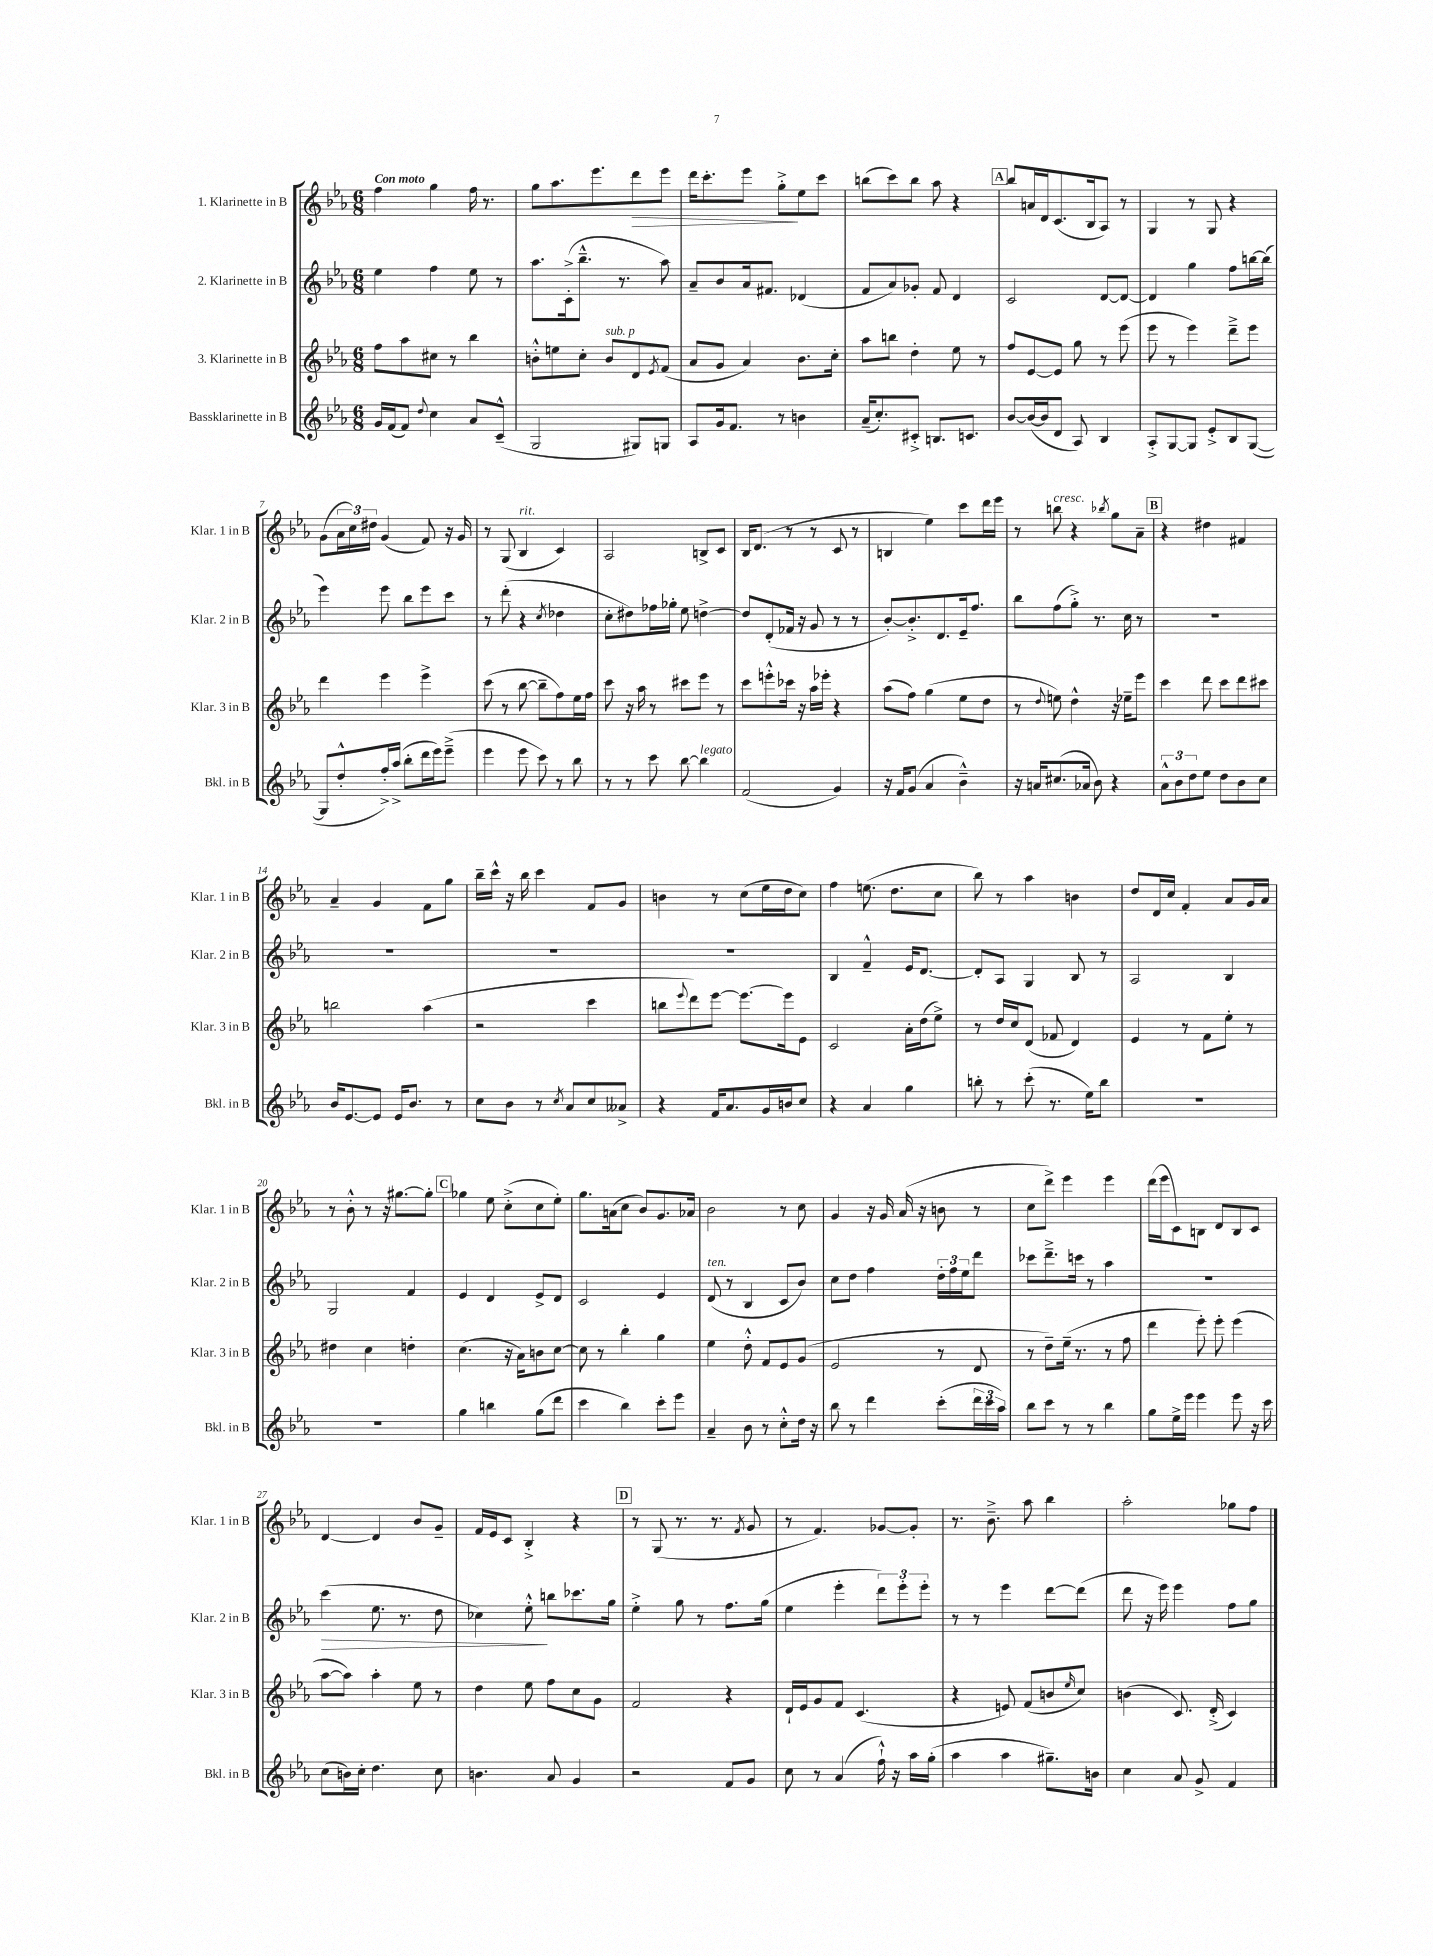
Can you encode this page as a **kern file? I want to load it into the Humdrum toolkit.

**kern	**kern	**kern	**kern
*staff4	*staff3	*staff2	*staff1
*clefG2	*clefG2	*clefG2	*clefG2
*k[b-e-a-]	*k[b-e-a-]	*k[b-e-a-]	*k[b-e-a-]
*M6/8	*M6/8	*M6/8	*M6/8
16g/LL	8ff\L	4ee-\	4ff\
(16f/J	.	.	.
8f/J)	8aa-\	.	.
8qqdd/	.	.	.
4cc\	8cc#\J	4ff\	4gg\
.	8r	.	.
8a-/L	4bb-\	8ee-\	16ff\
.	.	.	8.r
(8c~^^/J	.	8r	.
=	=	=	=
2G/	8b'^^\L	8.aa-\L	8gg\L
.	8ee\	.	8.aa-\
.	.	(16c'^\k	.
.	8cc'\J	8.bb-~^^\J	.
.	.	.	8.eee-\
.	8b/L	.	.
.	.	8.r	.
8G#/L)	8d/	.	8ddd\
.	8qe-/	.	.
8G/J	(8f/J	8aa-\)	8eee-\J
=	=	=	=
8A-/L	8a-/L	8a-~/L	16ddd\LK
.	.	.	8.ccc'\
16g/k	8g/J	8b-/	.
8.f/J	.	.	.
.	4a-/)	16a-/k	8eee-\J
.	.	8.f#/J	.
8r	.	.	8gg'^\L
4b\	8.b-\L	(4d-/	8ee-\
.	.	.	8ccc\J
.	16cc'\Jk	.	.
=	=	=	=
(16a-~/LK	8aa-\L	8f/L	(8bb\L
8.cc'/)	.	.	.
.	8bb\J	8a-/)	8ccc\)
8c#'^/J	4dd'\	8g-'/J	8bb\J
8.B/L	.	8f/	8aa-\
.	8ee-\	4d/	4r
8.c/J	.	.	.
.	8r	.	.
=	=	=	=
[8b-/L	8ff/L	2c/	8bb-/L
(16b-/_L	[8e-/	.	16a/L
16b-/]J	.	.	16d/J
8d/J	8e-/]J	.	(8.c/
8A-/)	8gg\	.	.
.	.	.	16B-/k
4B-/	8r	[8d/L	8A-/J)
.	(8eee-\	8d/_J	8r
=	=	=	=
8A-'^/L	8eee-\	4d/]	4G/
[8G/	8r	.	.
8G/]J	4eee-\)	4gg\	8r
8e-'^/L	.	.	8G/
8B-/	8ddd~^\L	8ff\L	4r
([8G/J	8eee-\J	[16bb\L	.
.	.	(16bb\]JJ	.
=	=	=	=
8G/]L	4ddd\	4eee-\)	(8g\L
8dd'^^/	.	.	24a-\L
.	.	.	24cc\)
.	.	.	24dd#\JJ
16ff'^/L)	4eee-\	8eee-\	(4g/
(16aa-^/JJ	.	.	.
8bb-'\L	.	8bb-\L	.
16ddd\L	4eee-^\	8eee-\	8f/)
16eee-\J)	.	.	.
(8eee-~^\J	.	8ccc\J	16r
.	.	.	16g/
=	=	=	=
4eee-\	(8ccc\	8r	8r
.	8r	(8ddd'\	(8G/
8eee-\	[8bb-\	4r	4B-/
8ccc\)	8bb-~\]L	.	.
.	.	8qcc/	.
8r	8ff\)	4dd-\	4c/)
8bb-\	16ee-\L	.	.
.	16ff\JJ	.	.
=	=	=	=
8r	8ccc\	8cc'\L	2A-/
8r	16r	8dd#\)	.
.	16aa-\	.	.
8ccc\	8r	16ff-\L	.
.	.	16gg-'\JJ	.
[8bb-\	8ccc#\L	8ee-\	.
4bb-\]	8eee-\J	[4dd^\	8B^/L
.	8r	.	8c/J
=	=	=	=
(2f/	8ccc\L	8dd/]L	16B-/LK
.	.	.	(8.d/J
.	8eee'^^\	(8d'/	.
.	16ccc-\Jk	16f-/Jk	8r
.	16r	16r	.
.	16aa-\LL	8g/	8r
.	16eee-'\JJ	.	.
4g/)	4r	8r	8c/
.	.	8r	8r
=	=	=	=
16r	(8aa-\L	[8b-'/L)	4B/
16f/LK	.	.	.
(8g/J	8ff\J)	8.b-'^/]	.
4a-/	(4gg\	.	4ee-\)
.	.	8.d/	.
4b-~^^\)	8ee-\L	16e-~/k	8ccc\L
.	.	8.ff/J	.
.	8dd\J	.	16ddd\L
.	.	.	16eee-\JJ
=	=	=	=
16r	8r	8bb-\L	8r
16a/LK	.	.	.
.	8qqdd/	.	.
(8.cc#/	8ee\)	(8ff\	8bb\
.	4dd^^\	8gg'^\J)	4r
16a-/Jk	.	.	.
8b-\)	.	8.r	.
.	.	.	8qbb-/
4r	16r	.	8gg\L
.	16ee-~\LK	16cc\	.
.	8eee-\J	8r	8a-~\J
=	=	=	=
12a-^^\L	4ccc\	2.r	4r
12b-\	.	.	.
12dd\	.	.	.
8ee-\J	8ddd\	.	4dd#\
8dd\L	8ccc\L	.	.
8b-\	8ddd\	.	4f#/
8cc\J	8ccc#\J	.	.
=	=	=	=
16b-/LK	2bb\	2.r	4a-~/
[8.e-/	.	.	.
8e-/]J	.	.	4g/
16e-/LK	.	.	.
8.b-/J	.	.	.
.	(4aa-\	.	8f\L
8r	.	.	8gg\J
=	=	=	=
8cc\L	2r	2.r	16bb-~\LL
.	.	.	16ccc^^\JJ
8b-\J	.	.	16r
.	.	.	16bb-\
8r	.	.	4ccc\
8qcc/	.	.	.
8a-/L	.	.	.
8cc/	4ccc\	.	8f/L
8a--^/J	.	.	8g/J
=	=	=	=
4r	8bb\L	2.r	4b\
.	8qqeee-/	.	.
.	8ddd\)	.	.
16f/LK	[8eee-\J	.	8r
8.a-/	.	.	.
.	8.eee-\_L	.	(8cc\L
16g/L	.	.	16ee-\L
16b/J	16eee-\]k	.	16dd\J
8cc/J	8e-\J	.	8cc\J)
=	=	=	=
4r	2c/	4B-/	4ff\
4a-/	.	4f~^^/	(8.ee\
.	.	.	8.dd\L
4gg\	16a-'\LL	16e-/LK	.
.	(16dd\J	[8.d/J	.
.	8ee-^\J)	.	8cc\J
=	=	=	=
8bb'\	8r	8d'/]L	8bb-\)
8r	16dd/LL	8A-/J	8r
.	16cc/J	.	.
(8ccc'\	(8d/J	4G/	4aa-\
8.r	8f-/	.	.
.	4d/)	8B-/	4b\
16ee-\LK)	.	.	.
8bb\J	.	8r	.
=	=	=	=
2.r	4e-/	2A-/	8dd/L
.	.	.	16d/L
.	.	.	16cc/JJ
.	8r	.	4f'/
.	8f\L	.	.
.	8ee-'\J	4B-/	8a-/L
.	8r	.	16g/L
.	.	.	16a-/JJ
=	=	=	=
2.r	4dd#\	2G/	8r
.	.	.	8b-'^^\
.	4cc\	.	8r
.	.	.	16r
.	.	.	[8.gg#\L
.	4dd'\	4f/	.
.	.	.	8gg#'\]J
=	=	=	=
4gg\	(4.cc\	4e-/	4gg-\
4bb\	.	4d/	8ee-\
.	16r	.	(8cc'^\L
.	16a-\LK)	.	.
(8gg\L	8b\	8e-^/L	8cc\
8ddd\J	[8cc\J	8d/J	8ee-'\J)
=	=	=	=
4ccc\	8cc\]	2c/	8.gg\L
.	8r	.	.
.	.	.	(16a\k
4bb-\)	4bb-'\	.	8cc\J
.	.	.	8b-/L)
8ccc'\L	4gg\	4e-/	8.g/
8eee-\J	.	.	.
.	.	.	16a-/Jk
=	=	=	=
4a-~/	4ee-\	(8d/	2b-\
.	.	8r	.
8b-\	8dd'^^\	4B-/	.
8r	8f/L	.	.
8cc'^^\L	8e-/	8c/L	8r
16dd\Jk	(8g/J	8b-/J)	8cc\
16r	.	.	.
=	=	=	=
8bb-\	2e-/	8cc\L	4g/
8r	.	8dd\J	.
4ddd\	.	4ff\	16r
.	.	.	16g/
.	.	.	(16a-/
.	.	.	16r
(8ccc'\L	8r	24dd'\LL	8b\
.	.	24ff\	.
.	.	24ee-\J	.
24ddd\L	8d/	8ddd\J	8r
24ccc\	.	.	.
24aa-\JJ)	.	.	.
=	=	=	=
8bb-\L	8r	8ccc-\L	8cc\L
8ccc\J	8dd~\L)	8.ddd~^\	8ddd^\J)
8r	(16ee-~\Jk	.	4eee-\
.	8.r	16ccc\Jk	.
8r	.	8r	.
4bb-\	8r	4aa-\	4eee-\
.	8ff\	.	.
=	=	=	=
8gg\L	4ddd\	2.r	(16ddd\LL
.	.	.	16eee-\J
16ee-^\L	.	.	8c\)
16eee-\JJ	.	.	.
4eee-\	8eee-'\)	.	8B\J
.	8eee-'\	.	8d/L
8eee-\	(4eee-\	.	8B/
16r	.	.	8c/J
16ccc\	.	.	.
=	=	=	=
(8cc\L	[8aa-\L	(4ccc\	[4d/
16b\L)	8aa-\]J)	.	.
16cc'\JJ	.	.	.
4.dd\	4aa-'\	8.ee-\	4d/]
.	.	8.r	.
.	8ee-\	.	8b-/L
8cc\	8r	8dd\	8g~/J
=	=	=	=
4.b\	4dd\	4cc-\)	16f/LL
.	.	.	16e-/J
.	.	.	8c/J
.	8ee-\	8ee-'^^\	4B-'^/
8a-/	8ff\L	8bb\L	.
4g/	8cc\	8.ccc-\	4r
.	8g\J	.	.
.	.	16gg\Jk	.
=	=	=	=
2r	2f/	4ee-'^\	8r
.	.	.	(8G/
.	.	8gg\	8.r
.	.	8r	.
.	.	.	8.r
8f/L	4r	8.ff\L	.
.	.	.	8qf/
8g/J	.	.	8g/
.	.	(16gg\Jk	.
=	=	=	=
8cc\	16d`/LL	4ee-\	8r
.	16e-/J	.	.
8r	8g/	.	4.f/)
(4a-/	8f/J	4eee-'\	.
.	(4.c/	.	.
16ff`^^\)	.	12ddd\L)	[8g-/L
16r	.	.	.
.	.	12eee-'\	.
16aa-\LL	.	.	8g-'/]J
.	.	12eee-'\J	.
(16gg'\JJ	.	.	.
=	=	=	=
4aa-\	4r	8r	8.r
.	.	8r	.
.	.	.	8.b-~^\
4aa-\	8e/)	4eee-\	.
.	(8f/L	.	8aa-\
8.gg#~\L)	8b/	[8ddd\L	4bb-\
.	16qqee-/	.	.
.	8cc/J)	(8ddd\]J	.
16b\Jk	.	.	.
=	=	=	=
4cc\	(4b\	8ddd\	2aa-'\
.	.	16r	.
.	.	16eee-\)	.
8a-/	8.c/)	4eee-\	.
8g^/	.	.	.
.	(16d'^/	.	.
4f/	4c/)	8ff\L	8gg-\L
.	.	8gg\J	8ff\J
==	==	==	==
*-	*-	*-	*-
